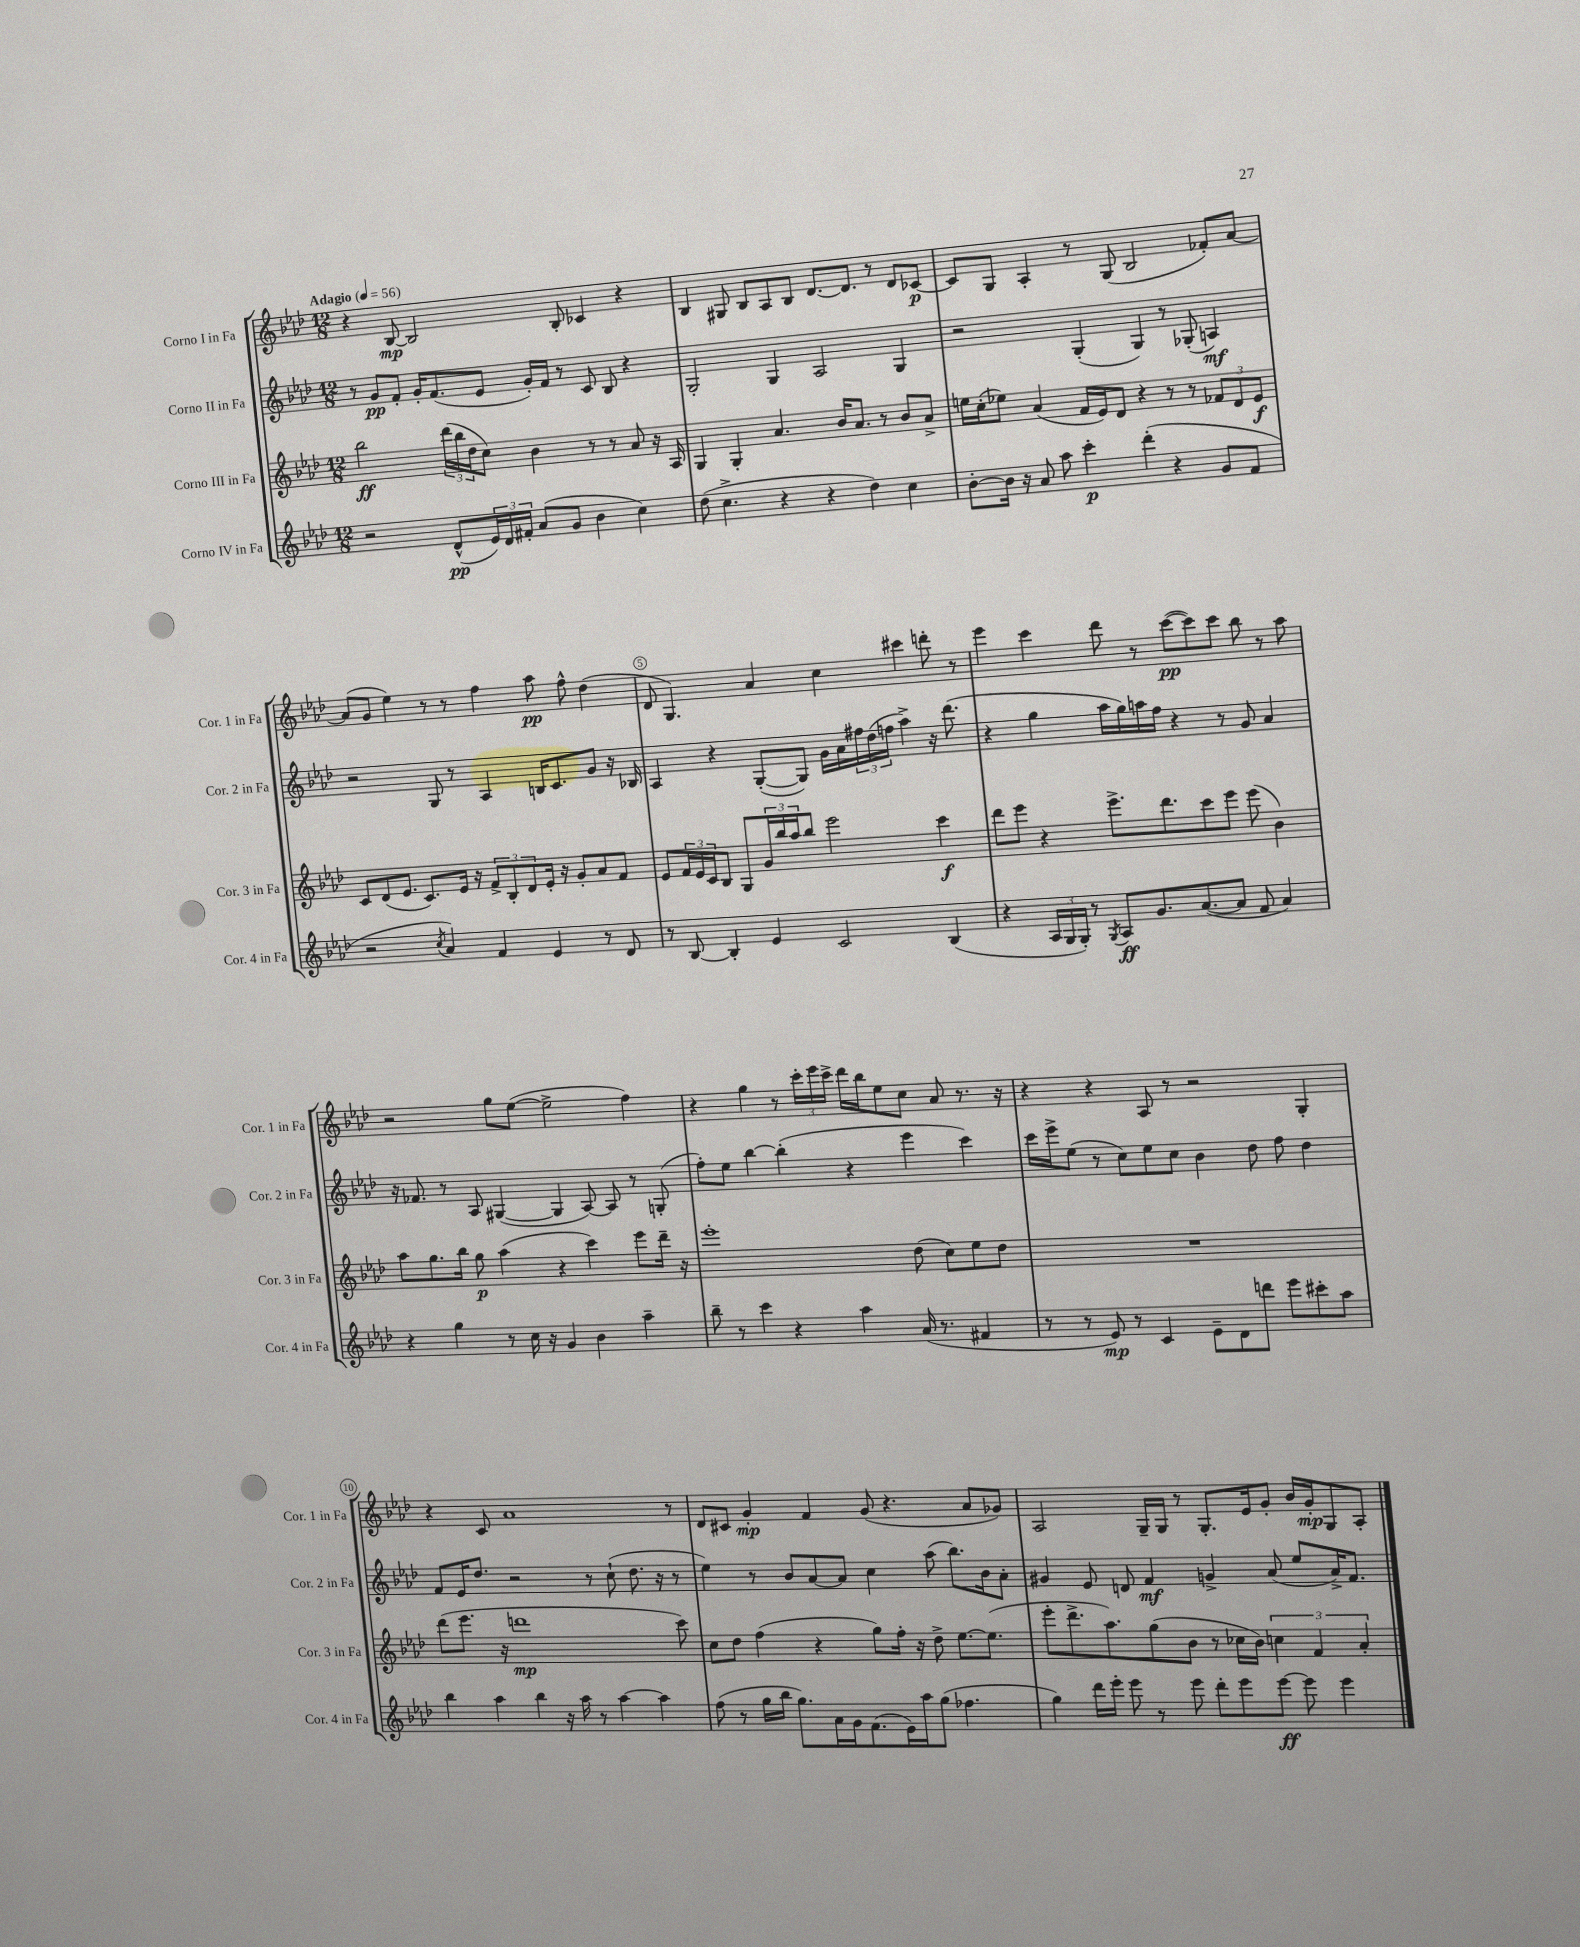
<<
\new StaffGroup <<
\new Staff = "s0" \with { instrumentName = "Corno I in Fa" shortInstrumentName = "Cor. 1 in Fa" } {
    \clef treble \key aes \major \numericTimeSignature \time 12/8 \tempo "Adagio" 4 = 56
    r4 bes8~\mp bes2 bes8-. ces'4 r4 |
    bes4 gis8 bes8 aes8 bes8 des'8.~ des'8. r8 des'8 ces'8~\p |
    ces'8 g8 aes4-. r8 g8( bes2 fes'8-.) aes'8~ |
    aes'8( g'8 ees''4) r8 r8 f''4 aes''8\pp f''8-^ des''4( |
    des'8 g4.) aes'4 c''4 cis'''4 d'''8-. r8 |
    ees'''4 c'''4 des'''8 r8 c'''8~\pp( c'''8) c'''8 bes''8 r8 aes''8 |
    r2 g''8 ees''8~( ees''2-> f''4) |
    r4 g''4 r8 \tuplet 3/2 { c'''16-. ees'''16 c'''16-> } des'''16 bes''16 ees''8 c''8 aes'8 r8. r16 |
    r4 r4 aes8 r8 r2 g4-. |
    r4 c'8 aes'1 r8 |
    des'8 cis'8 g'4-.\mp f'4 g'8( r4. aes'8 ges'8) |
    aes2 g16-- g16 r8 g8.-. ees'16 g'8-. bes'16 g'16-.\mp g8 aes8-. \bar "|." |
}
\new Staff = "s1" \with { instrumentName = "Corno II in Fa" shortInstrumentName = "Cor. 2 in Fa" } {
    \clef treble \key aes \major \numericTimeSignature \time 12/8
    r8 g'8\pp f'8-. g'16-. f'8.( ees'8 g'16-.) f'16 r8 c'8 bes8 r4 |
    g2-. g4 aes2 g4 |
    r2 g4-.( g4) r8 ges8-.( a4\mf) |
    r2 g8 r8 aes4 b16 c'8. g'8 r16 bes16 |
    aes4 r4 g8~-.( g8) g'16 aes'16 \tuplet 3/2 { fis''16 des''16( f''16 } aes''4->) r16 des'''8.( |
    r4 g''4 aes''16 g''16) a''16 f''16 r4 r8 g'8 aes'4 |
    r16 fes'8. r8 aes8 gis4~( gis4 aes8~) aes8 r8 g8-.( |
    f''8-.) ees''8 bes''4~ bes''4-.( r4 ees'''4 c'''4) |
    c'''16 ees'''16-> ees''8( r8 c''8) ees''8 c''8 bes'4 des''8 f''8 des''4 |
    f'8 ees'16 des''8. r2 r8 c''8-!( des''8. r16 r8 |
    ees''4) r8 bes'8 aes'8~ aes'8 c''4 aes''8( bes''8.) bes'16 aes'8-. |
    gis'4 ees'8 d'8 f'4\mf g'4-> aes'8( ees''8 aes'16->) f'8. \bar "|." |
}
\new Staff = "s2" \with { instrumentName = "Corno III in Fa" shortInstrumentName = "Cor. 3 in Fa" } {
    \clef treble \key aes \major \numericTimeSignature \time 12/8
    bes''2\ff \tuplet 3/2 { des'''16( bes''16 des''16 } c''8) bes'4 r8 r8 aes'8 r16 aes16 |
    g4 g4-. aes'4. bes'16 aes'8. r8 bes'8 aes'8-> |
    e''16 c''16-.( ees''8) aes'4( f'16 ees'16) des'8 r4 r8 r8 \tuplet 3/2 { fes'8 des'8 ees'8\f } |
    c'8 des'8( ees'8. c'8.) ees'16 r16 \tuplet 3/2 { f'8-> bes8-. des'8 } ees'16-. r16 g'8-. aes'8 f'8 |
    ees'8 \tuplet 3/2 { f'16 ees'16 c'16 } bes8 g8 \tuplet 3/2 { g'16 bes''16 aes''16 } bes''8 ees'''2 c'''4\f |
    des'''8 ees'''8 r4 ees'''8.-> des'''8. c'''8 ees'''8 ees'''8( bes'4) |
    aes''8 g''8. bes''16 g''8\p aes''4( r4 c'''4) ees'''8 des'''16-- r16 |
    ees'''1-. des''8( c''8) ees''8 des''8 |
    R1. |
    des'''8( ees'''8. r16 d'''1\mp c'''8) |
    c''8 des''8 f''4( r4 g''8) f''16-. r16 des''8-> ees''8.~ ees''8.( |
    ees'''8-. des'''8.-> aes''8.) g''8( bes'8 r8 ces''16 bes'16) \tuplet 3/2 { c''4 f'4 aes'4-. } \bar "|." |
}
\new Staff = "s3" \with { instrumentName = "Corno IV in Fa" shortInstrumentName = "Cor. 4 in Fa" } {
    \clef treble \key aes \major \numericTimeSignature \time 12/8
    r2 des'8-^\pp( \tuplet 3/2 { ees'16) des'16 fis'16-. } aes'8( g'8 bes'4 c''4) |
    des''8( c''4.-> r4 r4 des''4) c''4 |
    bes'8~-. bes'16 r16 aes'8 aes''8 c'''4-.\p des'''4-.( r4 g'8 f'8 |
    r2 \acciaccatura { c''8 } aes'4) f'4 ees'4 r8 des'8 |
    r8 bes8~ bes4-. ees'4 c'2 bes4( |
    r4 \tuplet 3/2 { aes16 g16 g16-.) } r8 \acciaccatura { g8 } aes8\ff g'8. aes'8.~( aes'8 f'8 aes'4) |
    r4 g''4 r8 c''16 r16 g'4 bes'4 aes''4-- |
    bes''8-- r8 c'''4 r4 aes''4 aes'16( r8. fis'4 |
    r8 r8 ees'8\mp) r8 c'4 ees'8-- des'8 d'''8 ees'''8 cis'''8-. aes''8 |
    bes''4 aes''4 bes''4 r16 aes''16 r8 aes''4~ aes''4 |
    f''8( r8 g''16 bes''16 g''8.) aes'16 g'16 f'8.( ees'16) aes''16 g''8( fes''4. |
    g''4) des'''16 ees'''16-. ees'''8 r8 ees'''8 des'''8-. ees'''8 ees'''8~\ff ees'''8 ees'''4 \bar "|." |
}
>>
>>
\layout { \context { \Score \override BarNumber.break-visibility = ##(#f #t #t) barNumberVisibility = #(every-nth-bar-number-visible 5) \override BarNumber.stencil = #(make-stencil-circler 0.1 0.3 ly:text-interface::print) } }
